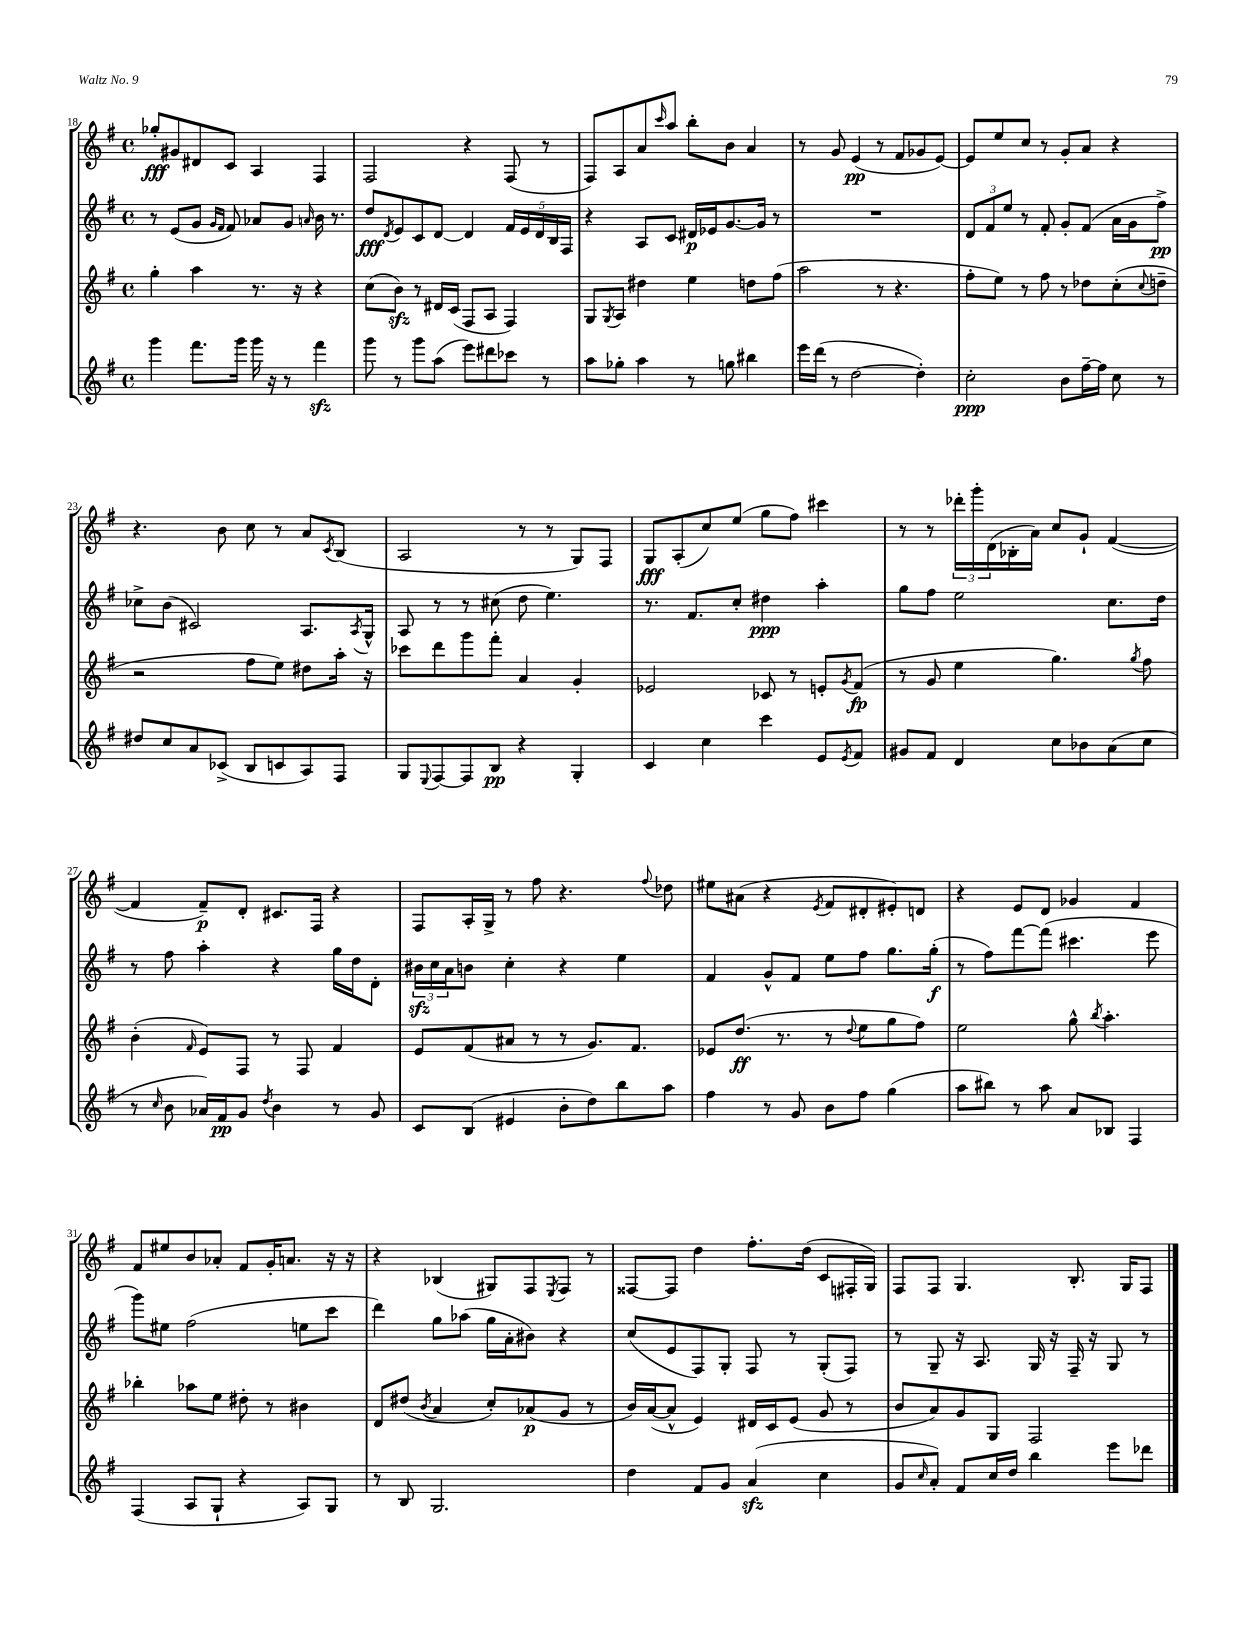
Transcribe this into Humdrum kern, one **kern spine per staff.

**kern	**dynam	**kern	**dynam	**kern	**dynam	**kern	**dynam
*part4	*part4	*part3	*part3	*part2	*part2	*part1	*part1
*staff4	*staff4	*staff3	*staff3	*staff2	*staff2	*staff1	*staff1
*clefG2	*	*clefG2	*	*clefG2	*	*clefG2	*
*k[f#]	*	*k[f#]	*	*k[f#]	*	*k[f#]	*
*M4/4	*	*M4/4	*	*M4/4	*	*M4/4	*
*met(c)	*	*met(c)	*	*met(c)	*	*met(c)	*
=18	=18	=18	=18	=18	=18	=18	=18
4ggg\	.	4gg'\	.	8r	.	8gg-X'/L	fff
.	.	.	.	(8e/L	.	8g#X/	.
8.fff#\L	.	4aa\	.	8g/J	.	8d#X/	.
.	.	.	.	16qqg/LL	.	.	.
.	.	.	.	16qqf#/JJ	.	.	.
.	.	.	.	8f#/)	.	8c/J	.
16ggg\Jk	.	.	.	.	.	.	.
16ggg\	.	8.r	.	8a-X/L	.	4A/	.
16r	.	.	.	.	.	.	.
8r	.	.	.	8g/J	.	.	.
.	.	16r	.	.	.	.	.
.	.	.	.	16qqan/	.	.	.
4fff#zz\	.	4r	.	16b\	.	4F#/	.
.	.	.	.	8.r	.	.	.
=19	=19	=19	=19	=19	=19	=19	=19
8ggg\	.	(8cc\L	.	8dd/L	fff	2F#/	.
.	.	.	.	8qd/	.	.	.
8r	.	8bzz\J)	.	8e/	.	.	.
8ggg\L	.	8r	.	8c/	.	.	.
(8aa\J	.	16d#X/LL	.	[8d/J	.	.	.
.	.	(16c/JJ	.	.	.	.	.
8eee\L)	.	8F#/L	.	4d/]	.	4r	.
8ddd#X\	.	8A/J	.	.	.	.	.
8ccc-X\J	.	4F#/)	.	20f#/LL	.	(8F#/	.
.	.	.	.	20e/	.	.	.
.	.	.	.	20d/	.	.	.
8r	.	.	.	.	.	8r	.
.	.	.	.	20B/	.	.	.
.	.	.	.	20F#/JJ	.	.	.
=20	=20	=20	=20	=20	=20	=20	=20
8aa\L	.	8G/L	.	4r	.	8F#/L)	.
.	.	8qG/	.	.	.	.	.
8gg-X'\J	.	8A/J	.	.	.	8A/	.
4aa\	.	4dd#X\	.	8A/L	.	8a/	.
.	.	.	.	.	.	16qqccc/	.
.	.	.	.	8c/J	.	8aa/J	.
8r	.	4ee\	.	16d#X/LL	p	8bb'\L	.
.	.	.	.	16e-X/J	.	.	.
8ggn\	.	.	.	[8.g/	.	8b\J	.
4bb#X\	.	8ddn\L	.	.	.	4a/	.
.	.	.	.	16g/Jk]	.	.	.
.	.	(8ff#\J	.	8r	.	.	.
=21	=21	=21	=21	=21	=21	=21	=21
16eee\LL	.	2aa\	.	1r	.	8r	.
(16ddd\JJ	.	.	.	.	.	.	.
8r	.	.	.	.	.	8g/	.
[2dd\	.	.	.	.	.	(4e/	pp
.	.	8r	.	.	.	8r	.
.	.	4.r	.	.	.	8f#/L	.
4dd'\])	.	.	.	.	.	8g-X/	.
.	.	.	.	.	.	[8e/J)	.
=22	=22	=22	=22	=22	=22	=22	=22
2cc'\	ppp	8ff#'\L	.	12d/L	.	8e/L]	.
.	.	.	.	12f#/	.	.	.
.	.	8ee\J)	.	.	.	8ee/	.
.	.	.	.	12ee/J	.	.	.
.	.	8r	.	8r	.	8cc/J	.
.	.	8ff#\	.	8f#'/	.	8r	.
8b\L	.	8r	.	8g'/L	.	8g'/L	.
[16ff#~\L	.	8dd-X\L	.	(8f#/J	.	8a/J	.
16ff#\JJ]	.	.	.	.	.	.	.
8cc\	.	(8cc'\	.	16a\LL	.	4r	.
.	.	.	.	16g\J	.	.	.
.	.	8qqcc/	.	.	.	.	.
8r	.	8ddn~\J	.	8ff#^\J)	pp	.	.
!!LO:LB:g=z
=23	=23	=23	=23	=23	=23	=23	=23
8dd#X/L	.	2r	.	8cc-X^\L	.	4.r	.
8cc/	.	.	.	(8b\J	.	.	.
8a/	.	.	.	2c#X/)	.	.	.
(8c-X^/J	.	.	.	.	.	8b\	.
8B/L	.	8ff#\L	.	.	.	8cc\	.
8cn/	.	8ee\J)	.	.	.	8r	.
8A/)	.	8dd#X\L	.	8.A/L	.	8a/L	.
.	.	.	.	.	.	8qc/	.
8F#/J	.	16aa'\Jk	.	.	.	(8B/J	.
.	.	.	.	8qA/	.	.	.
.	.	16r	.	16G^^/Jk	.	.	.
=24	=24	=24	=24	=24	=24	=24	=24
8G/L	.	8ccc-X\L	.	8A/	.	2A/	.
8qqE/	.	.	.	.	.	.	.
[8F#/	.	8ddd\	.	8r	.	.	.
8F#/]	.	8ggg\	.	8r	.	.	.
8B/J	pp	8fff#'\J	.	(8cc#X\	.	.	.
4r	.	4a/	.	8dd\	.	8r	.
.	.	.	.	4.ee\)	.	8r	.
4G'/	.	4g'/	.	.	.	8G/L)	.
.	.	.	.	.	.	8F#/J	.
=25	=25	=25	=25	=25	=25	=25	=25
4c/	.	2e-X/	.	8.r	.	8G/L	fff
.	.	.	.	.	.	(8A'/	.
.	.	.	.	8.f#/L	.	.	.
4cc\	.	.	.	.	.	8cc/)	.
.	.	.	.	8cc'/J	.	(8ee/J	.
4ccc\	.	8c-X/	.	4dd#X\	ppp	8gg\L	.
.	.	8r	.	.	.	8ff#\J)	.
8e/L	.	8en'/L	.	4aa'\	.	4ccc#X\	.
8qe/	.	8qg/	.	.	.	.	.
8f#/J	.	(8f#/J	fp	.	.	.	.
=26	=26	=26	=26	=26	=26	=26	=26
8g#X/L	.	8r	.	8gg\L	.	8r	.
8f#/J	.	8g/	.	8ff#\J	.	8r	.
4d/	.	4ee\	.	2ee\	.	24ddd-X'\LL	.
.	.	.	.	.	.	24ggg'\	.
.	.	.	.	.	.	(24d\	.
.	.	.	.	.	.	16B-X'\	.
.	.	.	.	.	.	16a\JJ)	.
8cc\L	.	4.gg\)	.	.	.	8cc/L	.
8b-X\	.	.	.	.	.	8g`/J	.
(8a\	.	.	.	8.cc\L	.	([4f#/	.
.	.	8qgg/	.	.	.	.	.
8cc\J	.	8ff#\	.	.	.	.	.
.	.	.	.	16dd\Jk	.	.	.
!!LO:LB:g=z
=27	=27	=27	=27	=27	=27	=27	=27
8r	.	(4b'\	.	8r	.	4f#/]	.
16qqcc/	.	.	.	.	.	.	.
8b\	.	.	.	8ff#\	.	.	.
.	.	16qqf#/	.	.	.	.	.
16a-X/LL)	.	8e/L)	.	4aa'\	.	8f#~/L)	p
16f#/J	pp	.	.	.	.	.	.
8g/J	.	8F#/J	.	.	.	8d'/J	.
8qdd/	.	.	.	.	.	.	.
4b\	.	8r	.	4r	.	8.c#X/L	.
.	.	8F#/	.	.	.	.	.
.	.	.	.	.	.	16F#/Jk	.
8r	.	4f#/	.	16gg\LL	.	4r	.
.	.	.	.	16dd\J	.	.	.
8g/	.	.	.	8d'\J	.	.	.
=28	=28	=28	=28	=28	=28	=28	=28
8c/L	.	8e/L	.	24b#Xzz\LL	.	8F#/L	.
.	.	.	.	24cc\	.	.	.
.	.	.	.	24a\J	.	.	.
(8B/J	.	(8f#/	.	8bn\J	.	16A'/L	.
.	.	.	.	.	.	16G^/JJ	.
4e#X/	.	8a#X/J	.	4cc'\	.	8r	.
.	.	8r	.	.	.	8ff#\	.
8b'\L	.	8r	.	4r	.	4.r	.
8dd\)	.	8.g/L)	.	.	.	.	.
8bb\	.	.	.	4ee\	.	.	.
.	.	8.f#/J	.	.	.	.	.
.	.	.	.	.	.	8qqff#/	.
8aa\J	.	.	.	.	.	8dd-X\	.
=29	=29	=29	=29	=29	=29	=29	=29
4ff#\	.	8e-X/L	.	4f#/	.	8ee#X\L	.
.	.	(8.dd/J	ff	.	.	(8a#X\J	.
8r	.	.	.	8g^^/L	.	4r	.
.	.	8.r	.	.	.	.	.
8g/	.	.	.	8f#/J	.	.	.
.	.	.	.	.	.	8qe/	.
8b\L	.	8r	.	8ee\L	.	8f#/L	.
.	.	8qqdd/	.	.	.	.	.
8ff#\J	.	8ee\L	.	8ff#\J	.	8d#X'/	.
(4gg\	.	8gg\	.	8.gg\L	.	8e#X'/)	.
.	.	8ff#\J)	.	.	.	8dn/J	.
.	.	.	.	(16gg'\Jk	f	.	.
=30	=30	=30	=30	=30	=30	=30	=30
8aa\L	.	2ee\	.	8r	.	4r	.
8bb#X\J)	.	.	.	8ff#\L)	.	.	.
8r	.	.	.	[8fff#\	.	8e/L	.
8aa\	.	.	.	(8fff#\J]	.	8d/J	.
8a/L	.	8gg^^\	.	4.ccc#X\	.	4g-X/	.
.	.	8qbb/	.	.	.	.	.
8B-X/J	.	4.aa'\	.	.	.	.	.
4F#/	.	.	.	.	.	4f#/	.
.	.	.	.	8eee\	.	.	.
!!LO:LB:g=z
=31	=31	=31	=31	=31	=31	=31	=31
(4F#/	.	4bb-X'\	.	8ggg\L)	.	8f#/L	.
.	.	.	.	8ee#X\J	.	8ee#X/	.
8A/L	.	8aa-X\L	.	(2ff#\	.	8b/	.
8G`/J	.	8ee\J	.	.	.	8a-X'/J	.
4r	.	8dd#X'\	.	.	.	8f#/L	.
.	.	8r	.	.	.	16g'/K	.
.	.	.	.	.	.	8.an/J	.
8A/L)	.	4b#X\	.	8een\L	.	.	.
8G/J	.	.	.	8ccc\J	.	16r	.
.	.	.	.	.	.	16r	.
=32	=32	=32	=32	=32	=32	=32	=32
8r	.	8d/L	.	4ddd\)	.	4r	.
8B/	.	(8dd#X/J	.	.	.	.	.
.	.	8qb/	.	.	.	.	.
2.G/	.	4a/	.	8gg\L	.	(4B-X/	.
.	.	.	.	(8aa-X\J	.	.	.
.	.	8cc'/L)	.	16gg\LL	.	8G#X/L)	.
.	.	.	.	16a'\J	.	.	.
.	.	(8a-X/	p	8b#X\J)	.	8F#/	.
.	.	.	.	.	.	8qE/	.
.	.	8g/J	.	4r	.	8F#/J	.
.	.	8r	.	.	.	8r	.
=33	=33	=33	=33	=33	=33	=33	=33
4dd\	.	16b/LL)	.	(8cc/L	.	[8F##X/L	.
.	.	([16a/J	.	.	.	.	.
.	.	8a^^/J]	.	8e/	.	8F##/J]	.
8f#/L	.	4e/)	.	8F#/)	.	4dd\	.
8g/J	.	.	.	8G'/J	.	.	.
(4azz/	.	16d#X/LL	.	8F#/	.	8.ff#'\L	.
.	.	16c/J	.	.	.	.	.
.	.	(8e/J	.	8r	.	.	.
.	.	.	.	.	.	(16dd\Jk	.
4cc\	.	8g/	.	(8G'/L	.	8c/L	.
.	.	8r	.	8F#/J)	.	16F#X'/L	.
.	.	.	.	.	.	16G/JJ)	.
=34	=34	=34	=34	=34	=34	=34	=34
8g/L	.	8b/L	.	8r	.	8F#/L	.
16qqcc/	.	.	.	.	.	.	.
8a'/J)	.	8a/)	.	8G~/	.	8F#/J	.
8f#/L	.	8g/	.	16r	.	4.G/	.
.	.	.	.	8.A/	.	.	.
16cc/L	.	8G/J	.	.	.	.	.
16dd/JJ	.	.	.	.	.	.	.
4bb\	.	2F#/	.	16G/	.	.	.
.	.	.	.	16r	.	.	.
.	.	.	.	16F#~/	.	8.B'/	.
.	.	.	.	16r	.	.	.
8eee\L	.	.	.	8G/	.	.	.
.	.	.	.	.	.	16G/KL	.
8ddd-X\J	.	.	.	8r	.	8F#/J	.
==	==	==	==	==	==	==	==
*-	*-	*-	*-	*-	*-	*-	*-
